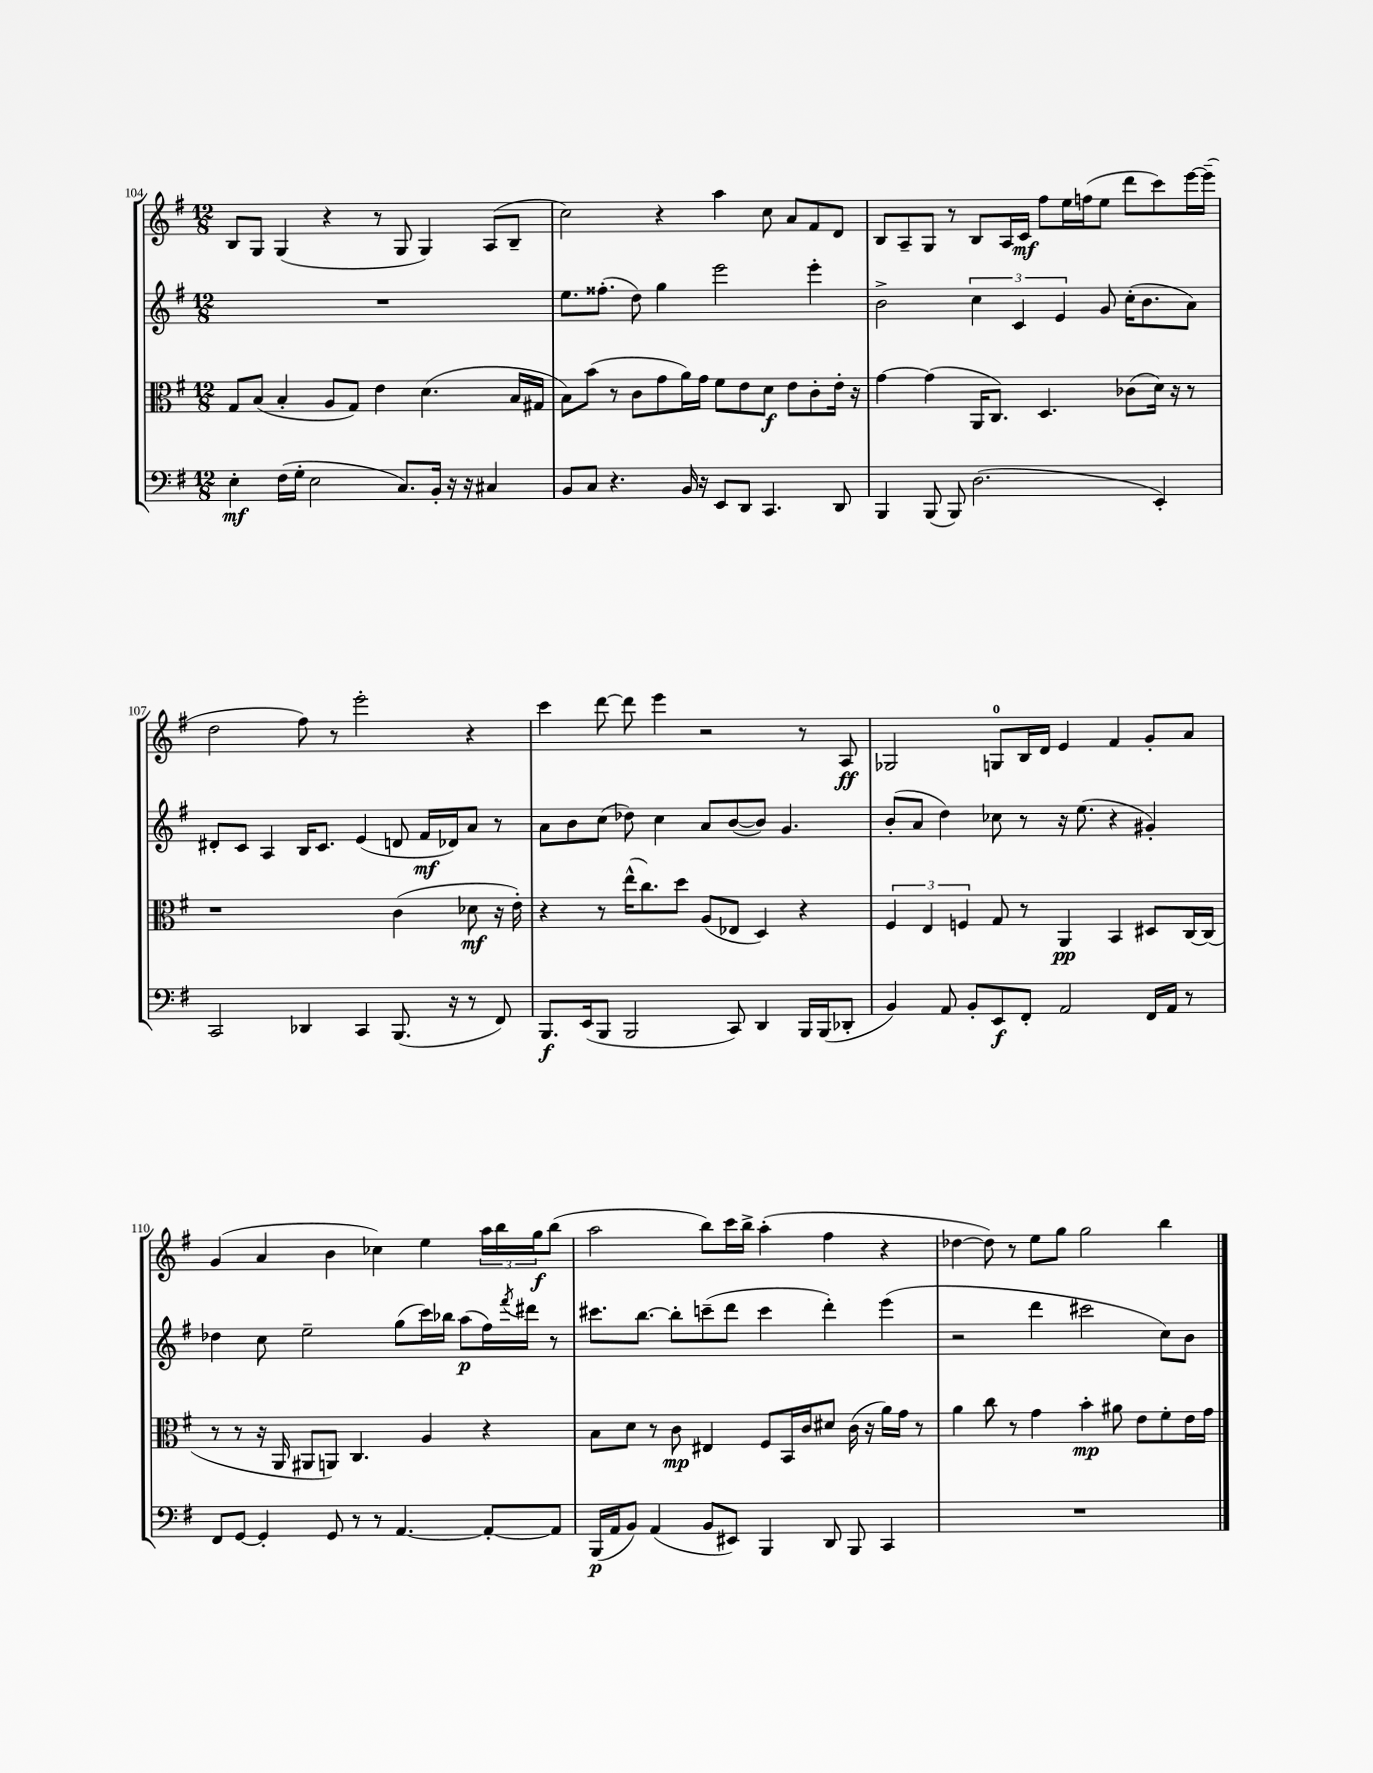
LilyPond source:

<<
\new StaffGroup <<
\new Staff = "s0" {
    \clef treble \key g \major \numericTimeSignature \time 12/8
    b8 g8 g4( r4 r8 g8 g4) a8( b8-- |
    c''2) r4 a''4 c''8 a'8 fis'8 d'8 |
    b8 a8-- g8 r8 b8 a16 c'16\mf fis''8 e''16 f''16( e''8 d'''8 c'''8) e'''16~ e'''16--( |
    d''2 fis''8) r8 e'''2-. r4 |
    c'''4 d'''8~ d'''8 e'''4 r2 r8 a8\ff |
    ges2 g8-0 b16 d'16 e'4 fis'4 g'8-. a'8 |
    g'4( a'4 b'4 ces''4) e''4 \tuplet 3/2 { a''16 b''16 g''16\f } b''8( |
    a''2 b''8) c'''16 b''16-> a''4-.( fis''4 r4 |
    des''4~ des''8) r8 e''8 g''8 g''2 b''4 \bar "|." |
}
\new Staff = "s1" {
    \clef treble \key g \major \numericTimeSignature \time 12/8
    R1. |
    e''8. fisis''8.-.( d''8) g''4 e'''2 e'''4-. |
    b'2-> \tuplet 3/2 { c''4 c'4 e'4 } g'8 c''16-.( b'8. a'8) |
    dis'8-. c'8 a4 b16 c'8. e'4( d'8 fis'16\mf des'16) a'8 r8 |
    a'8 b'8 c''8( des''8) c''4 a'8 b'8~( b'8) g'4. |
    b'8-.( a'8 d''4) ces''8 r8 r16 e''8.( r4 gis'4-.) |
    des''4 c''8 e''2-- g''8( c'''16) bes''16 a''8\p( fis''16) \acciaccatura { fis'''8 } dis'''16 r8 |
    cis'''8. b''8.~ b''8-. c'''8--( d'''8 c'''4 d'''4-.) e'''4( |
    r2 d'''4 cis'''2 c''8) b'8 \bar "|." |
}
\new Staff = "s2" {
    \clef alto \key g \major \numericTimeSignature \time 12/8
    g8 b8( b4-. a8 g8) e'4 d'4.( b16 gis16 |
    b8) b'8( r8 c'8 g'8 a'16) g'16 fis'8 e'8 d'8\f e'8 c'8-. e'16-. r16 |
    g'4~ g'4( a,16 c8.) d4. ces'8( d'16) r16 r8 |
    r1 c'4( des'8\mf r16 e'16-.) |
    r4 r8 e''16-^( c''8.) d''8 a8( ees8 d4) r4 |
    \tuplet 3/2 { fis4 e4 f4 } g8 r8 a,4\pp b,4 dis8 c16~ c16( |
    r8 r8 r16 a,16 ais,8 a,8) c4. a4 r4 |
    b8 d'8 r8 c'8\mp eis4 fis8 b,16 c'16 dis'8 c'16( r16 a'16) g'16 r8 |
    a'4 c''8 r8 g'4 b'4-.\mp ais'8 e'8 fis'8-. e'16 g'16 \bar "|." |
}
\new Staff = "s3" {
    \clef bass \key g \major \numericTimeSignature \time 12/8
    e4-.\mf fis16( g16-. e2 c8.) b,16-. r16 r16 cis4 |
    b,8 c8 r4. b,16 r16 e,8 d,8 c,4. d,8 |
    b,,4 b,,8( b,,8) d2.( e,4-.) |
    c,2 des,4 c,4 b,,8.( r16 r8 fis,8) |
    b,,8.\f e,16( b,,8 b,,2 c,8) d,4 b,,16 b,,16( des,8-. |
    b,4) a,8 b,8-. e,8\f fis,8-. a,2 fis,16 a,16 r8 |
    fis,8 g,8~ g,4-. g,8 r8 r8 a,4.~ a,8~-. a,8 |
    b,,16\p( a,16 b,8) a,4( b,8 eis,8) b,,4 d,8 b,,8 c,4 |
    R1. \bar "|." |
}
>>
>>
\layout { \context { \Score currentBarNumber = #104 } }
